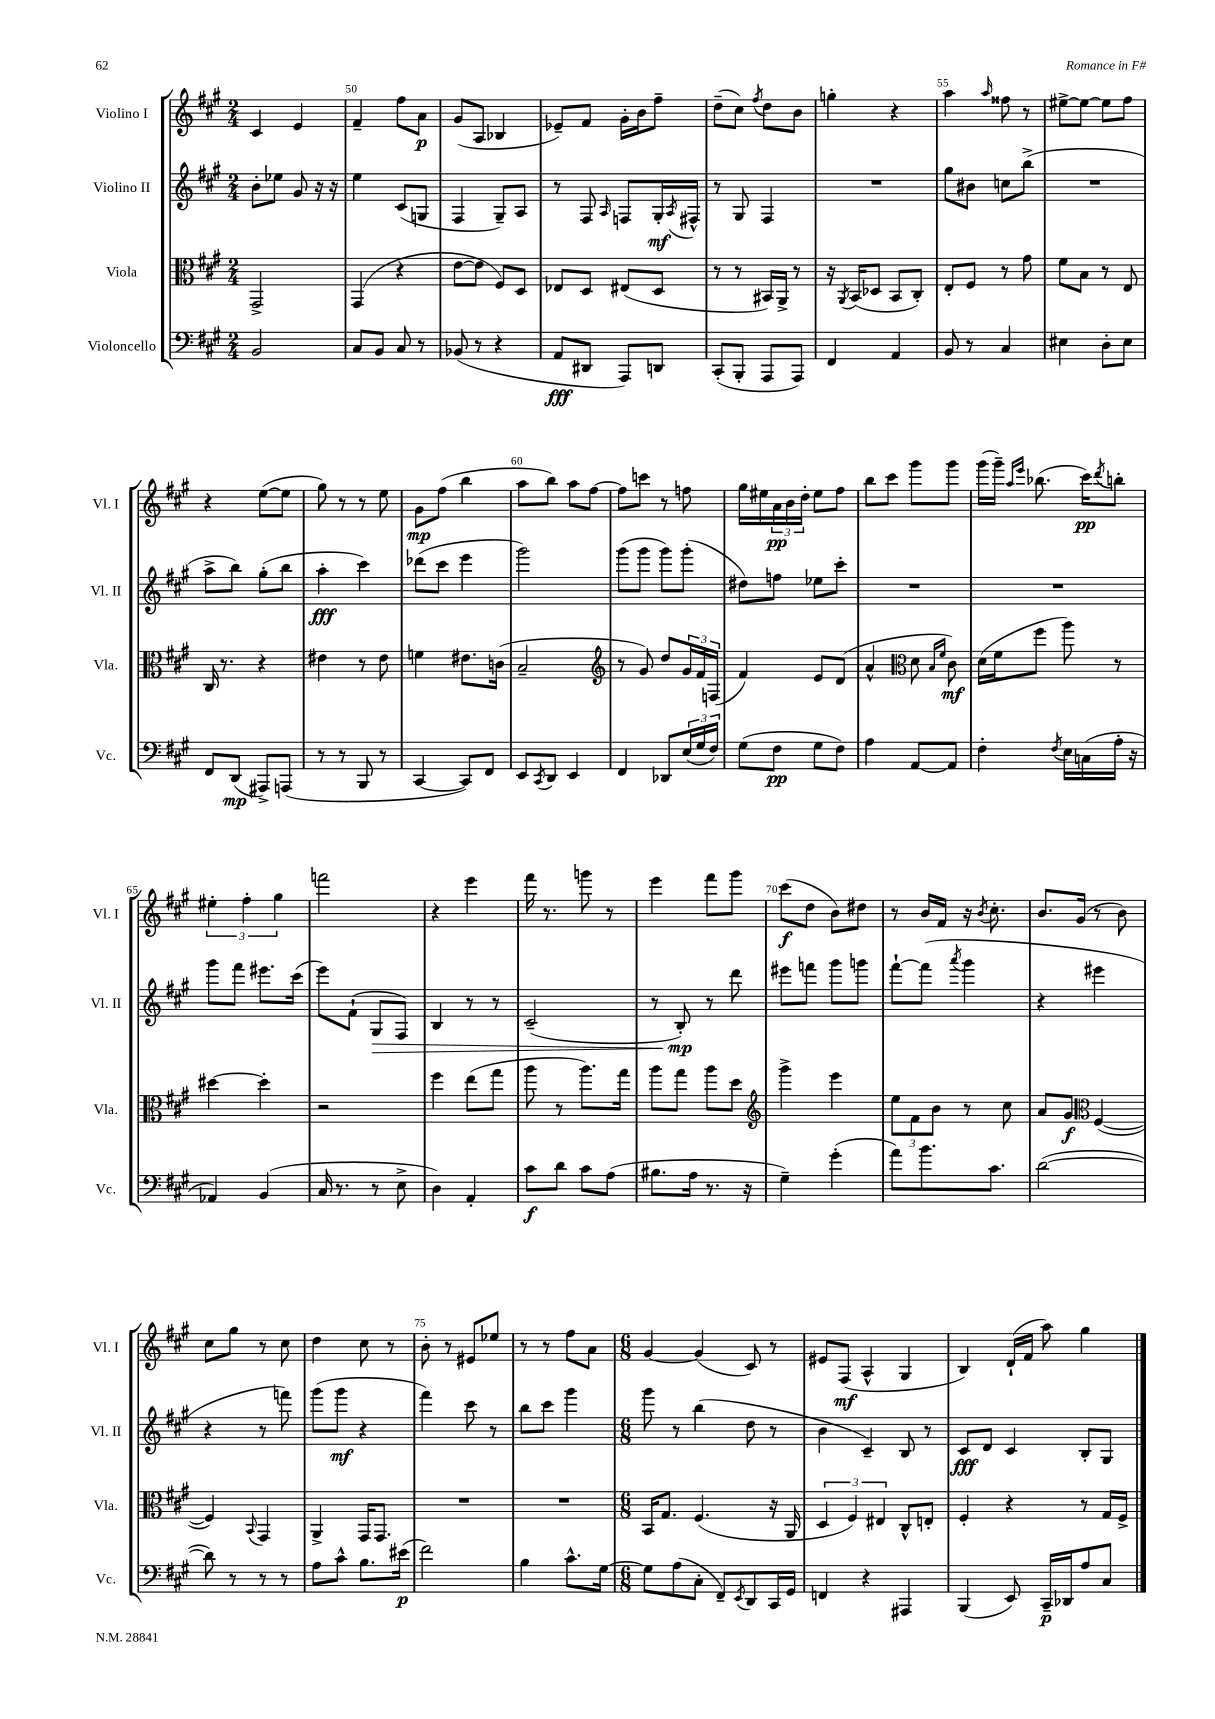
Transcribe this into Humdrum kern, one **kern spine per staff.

**kern	**kern	**kern	**kern
*staff4	*staff3	*staff2	*staff1
*clefF4	*clefC3	*clefG2	*clefG2
*k[f#c#g#]	*k[f#c#g#]	*k[f#c#g#]	*k[f#c#g#]
*M2/4	*M2/4	*M2/4	*M2/4
2BB/	2GG#^/	8b'\L	4c#/
.	.	8ee-\J	.
.	.	8g#/	4e/
.	.	16r	.
.	.	16r	.
=	=	=	=
8C#/L	(4GG#/	4ee\	4f#~/
8BB/J	.	.	.
8C#/	4r	(8c#/L	8ff#\L
8r	.	8G/J	8a\J
=	=	=	=
(8BB-/	[8e\L	4F#/	(8g#/L
8r	8e\]J	.	8A/J
4r	8F#/L)	8G#~/L)	4B-/
.	8D/J	8A/J	.
=	=	=	=
8AA/L	8E-/L	8r	8e-~/L)
8DD#/J	8D/J	8F#/	8f#/J
.	.	16qqA/	.
8AAA/L)	(8E#/L	8F/L	16g#'\LL
.	.	.	16b\J
8DD/J	8D/J	16G#'/L	8ff#~\J
.	.	8qA/	.
.	.	16F#^^/JJ	.
=	=	=	=
(8CC#'/L	8r	8r	(8dd~\L
8BBB'/J	8r	8G#/	8cc#\J)
.	.	.	8qff#/
8AAA/L	16BB#/LL)	4F#/	8dd\L
.	16AA^/JJ	.	.
8AAA/J)	8r	.	8b\J
=	=	=	=
4FF#/	16r	2r	4gg'\
.	8qAA/	.	.
.	(16BB/LK	.	.
.	8D-/J	.	.
4AA/	8BB/L	.	4r
.	8C#'/J)	.	.
=	=	=	=
8BB/	8E'/L	8gg#\L	4aa\
8r	8F#/J	8b#\J	.
.	.	.	16qqaa/
4C#/	8r	8cc\L	8ff##\
.	8g#\	(8bb^\J	8r
=	=	=	=
4E#\	8f#\L	2r	[8ee#^\L
.	8B\J	.	8ee#\_J
8D'\L	8r	.	8ee#\]L
8E#\J	8E/	.	8ff#\J
=	=	=	=
8FF#/L	16C#/	8aa^\L	4r
.	8.r	.	.
(8DD/J	.	8bb\J)	.
8AAA#^/L)	4r	(8gg#'\L	([8ee\L
(8AAA/J	.	8bb\J	8ee\]J
=	=	=	=
8r	4e#\	4aa'\	8gg#\)
8r	.	.	8r
8BBB/	8r	4ccc#\)	8r
8r	8e#\	.	8ee\
=	=	=	=
[4CC#/	4f\	(8ddd-\L	8g#\L
.	.	8ccc#\J	(8ff#\J
8CC#/]L)	8.e#\L	4eee\	4bb\
8FF#/J	.	.	.
.	(16c\Jk	.	.
=	=	=	=
8EE/L	2B~/	2ggg#\)	8aa\L
8qCC#/	.	.	.
8DD/J	.	.	8bb\J)
4EE/	.	.	8aa\L
.	.	.	[8ff#\J
=	=	=	=
*	*clefG2	*	*
4FF#/	8r	(8ggg#\L	8ff#\]L
.	8g#/)	8ggg#\J	8ccc\J
8DD-/L	8dd/L	8ggg#\L)	8r
(24E/L	24g#/L	(8ggg#'\J	8ff\
24G#/	24f#/	.	.
24F#/JJ)	(24F/JJ	.	.
=	=	=	=
(8G#\L	4f#/)	8dd#\L)	16gg#\LL
.	.	.	16ee#\
8F#\J	.	8ff\J	24a\
.	.	.	24b\
.	.	.	24dd'\JJ
8G#\L	8e/L	8ee-\L	8ee#\L
8F#\J)	(8d/J	8ccc#'\J	8ff#\J
=	=	=	=
4A\	4a^^/	2r	8bb\L
.	.	.	8ccc#\J
*	*clefC3	*	*
[8AA/L	8d\	.	8ggg#\L
.	16qqB/LL	.	.
.	16qqf#/JJ	.	.
8AA/]J	8c#\)	.	8ggg#\J
=	=	=	=
4F#'\	(16d\LL	2r	(16ggg#\LL
.	16f#\J	.	16ggg#~\JJ)
.	.	.	16qqaa/LL
.	.	.	16qqeee/JJ
.	8ff#\J	.	(8.bb-\
8qF#/	.	.	.
16E\LL	8aa\)	.	.
(16C\	.	.	16ccc#\LK)
.	.	.	8qddd/
16A'\JJ	8r	.	8bb'\J
16r	.	.	.
=	=	=	=
4AA-/)	[4dd#\	8ggg#\L	6ee#'\
.	.	8fff#\J	.
.	.	.	6ff#'\
(4BB/	4dd#'\]	8.eee#\L	.
.	.	.	6gg#\
.	.	(16ccc#\Jk	.
=	=	=	=
16C#/	2r	8eee\L)	2fff\
8.r	.	.	.
.	.	(8f#`\J	.
8r	.	8G#/L	.
8E^\	.	8F#/J)	.
=	=	=	=
4D\)	4ff#\	4B/	4r
4AA'/	(8ee\L	8r	4eee\
.	8gg#\J	8r	.
=	=	=	=
8c#\L	8aa\	(2c#~/	16fff#\
.	.	.	8.r
8d\J	8r	.	.
8c#\L	8.aa\L)	.	8ggg\
(8A\J	.	.	8r
.	16gg#\Jk	.	.
=	=	=	=
8.B#\L	8aa\L	8r	4eee\
.	8gg#\J	8B'/)	.
16A\Jk	.	.	.
8.r	8aa\L	8r	8fff#\L
.	8dd\J	8ddd\	8ggg#\J
16r	.	.	.
=	=	=	=
*	*clefG2	*	*
4G#~\)	4ggg#^\	8eee#\L	(8ccc#\L
.	.	8fff\J	8dd\J
(4g#'\	4eee\	8ggg#\L	8b\L)
.	.	8ggg\J	8dd#\J
=	=	=	=
8a\L)	12ee\L	[8fff#`\L	8r
.	12f#\	.	.
8.b\	.	(8fff#\]J	16b/LL
.	12b\J	.	.
.	.	.	16f#/JJ
.	.	8qaaa/	.
.	8r	4ggg#\	16r
.	.	.	8qb/
8.c#\J	.	.	8.cc#'\
.	8cc#\	.	.
=	=	=	=
([2d\	8a/L	4r	8.b/L
.	8g#/J	.	.
.	.	.	(16g#/Jk
*	*clefC3	*	*
.	([4F#/	4eee#\	8r
.	.	.	8b\)
=	=	=	=
8d\])	4F#/])	4r	8cc#\L
8r	.	.	8gg#\J
.	8qqBB/	.	.
8r	4GG#/	8r	8r
8r	.	8fff\)	8cc#\
=	=	=	=
8A\L	4AA^/	(8ggg#\L	4dd\
8c#^^\J	.	8ggg#\J	.
8.B\L	16GG#/LK	4r	8cc#\
.	8.GG#/J	.	.
.	.	.	8r
(16e#\Jk	.	.	.
=	=	=	=
2f#\)	2r	4fff#\)	8b'\
.	.	.	8r
.	.	8ccc#\	8e#/L
.	.	8r	8ee-/J
=	=	=	=
4B\	2r	8bb\L	8r
.	.	8ccc#\J	8r
8.c#^^\L	.	4ggg#\	8ff#\L
.	.	.	8a\J
[16G#\Jk	.	.	.
=	=	=	=
*M6/8	*M6/8	*M6/8	*M6/8
8G#\]L	16BB/LK	8ggg#\	[4g#/
.	8.G#/J	.	.
(8A\	.	8r	.
8C#'\J	(4.F#/	(4bb\	(4g#/]
8FF#~/L)	.	.	.
8qEE/	.	.	.
8DD/	.	8dd\	8c#/)
16CC#/L	16r	8r	8r
16GG#/JJ	16AA/	.	.
=	=	=	=
4FF/	6D/	4b\	8e#/L
.	.	.	(8F#/J
.	6F#/)	.	.
4r	.	4c#~/)	4A^^/
.	6E#/	.	.
4AAA#/	8C#^^/L	8B/	4G#/
.	8E'/J	8r	.
=	=	=	=
(4BBB/	4F#'/	8c#/L	4B/)
.	.	8d/J	.
8EE/)	4r	4c#/	(16d`/LL
.	.	.	16f#/JJ
16CC#~/LL	.	.	8aa\)
16DD-/J	.	.	.
8A/	8r	8B'/L	4gg#\
8C#/J	16G#/LL	8G#/J	.
.	16F#^/JJ	.	.
==	==	==	==
*-	*-	*-	*-
